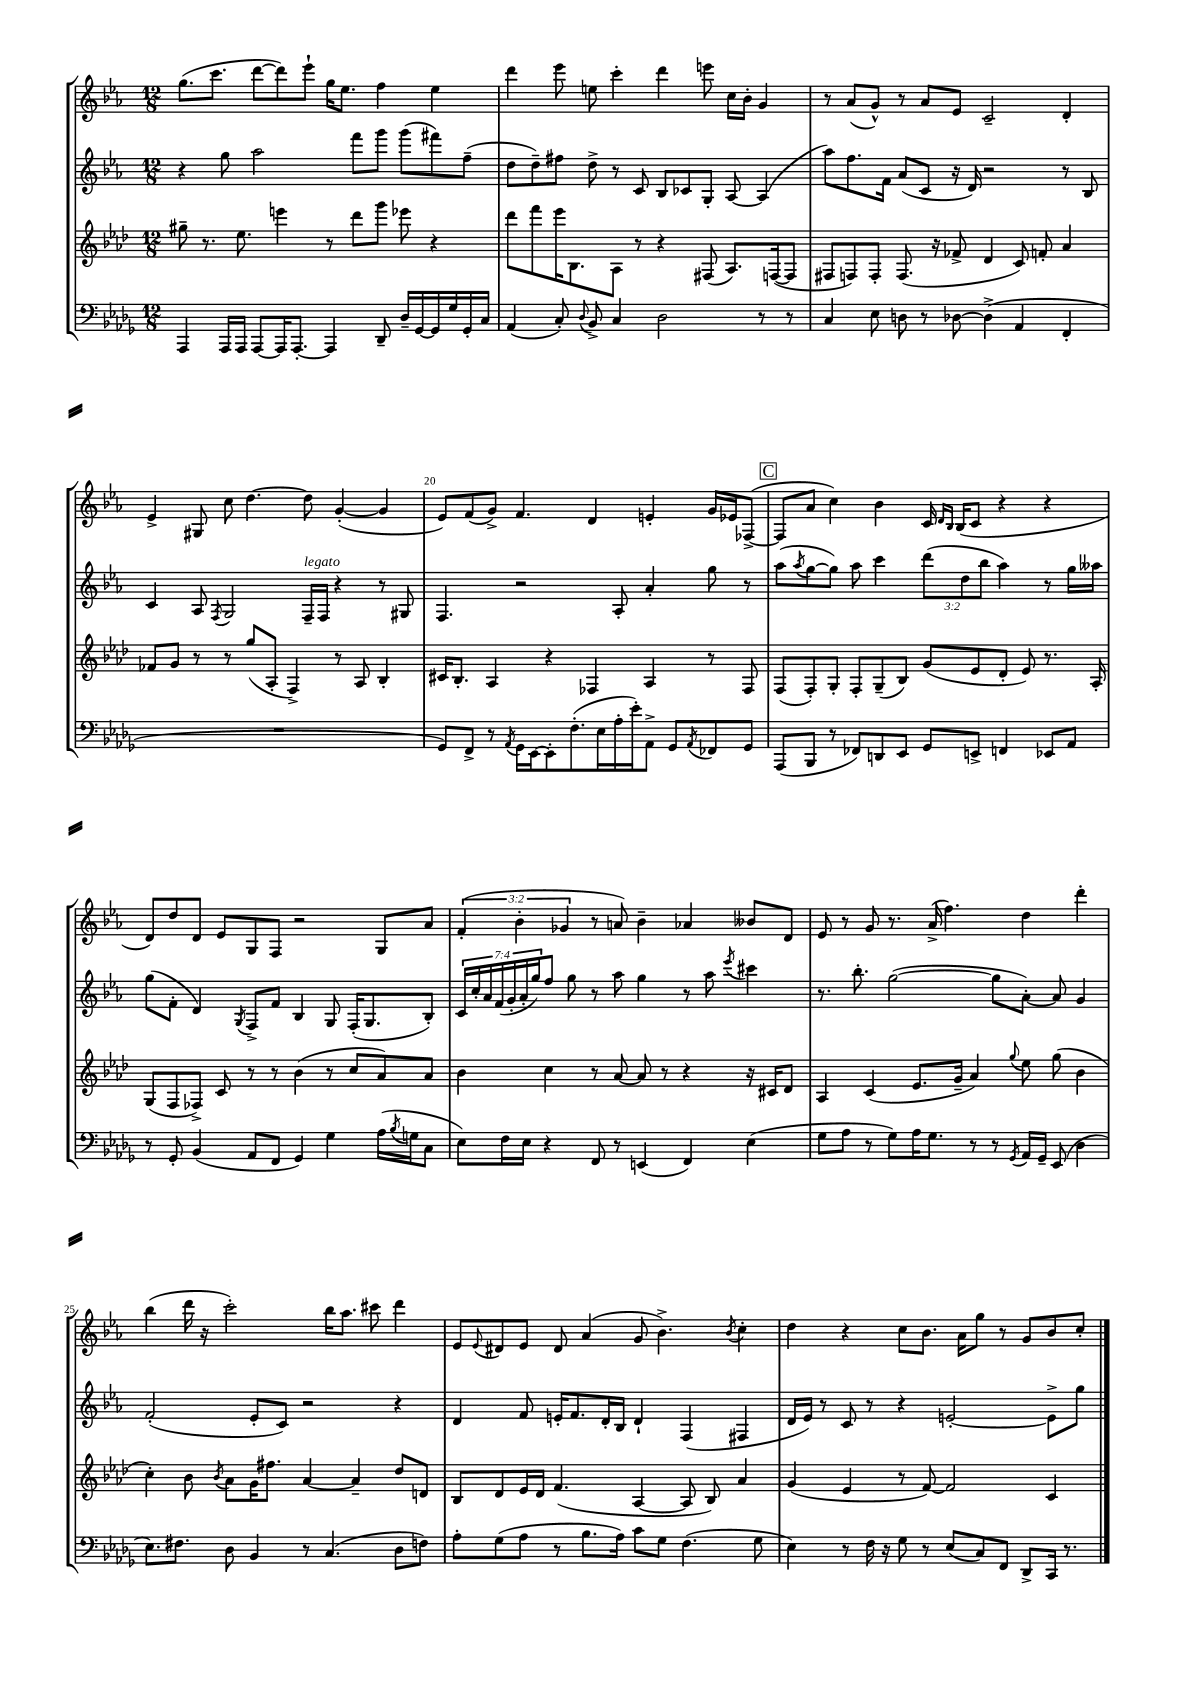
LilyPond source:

<<
\new StaffGroup <<
\new Staff = "s0" {
    \clef treble \key ees \major \numericTimeSignature \time 12/8 \override Staff.TupletNumber.text = #tuplet-number::calc-fraction-text
    g''8.( c'''8. d'''8~ d'''8) ees'''8-! g''16 ees''8. f''4 ees''4 |
    d'''4 ees'''8 e''8 c'''4-. d'''4 e'''8 c''16 bes'16-. g'4 |
    r8 aes'8( g'8-^) r8 aes'8 ees'8 c'2-- d'4-. |
    ees'4-> gis8 c''8 d''4.~ d''8 g'4~-.( g'4 |
    ees'8) f'8( g'8->) f'4. d'4 e'4-. g'16 ees'16 fes8~->( |
    \mark \markup { \box "C" } fes8 aes'8 c''4) bes'4 c'16 \grace { d'16 bes16 } bes16( c'8 r4 r4 |
    d'8) d''8 d'8 ees'8 g8 f8 r2 g8 aes'8 |
    \tuplet 3/2 { f'4-.( bes'4-. ges'4 } r8 a'8) bes'4-- aes'4 beses'8 d'8 |
    ees'8 r8 g'8 r8. aes'16->( f''4.) d''4 d'''4-. |
    bes''4( d'''16 r16 c'''2-.) bes''16 aes''8. cis'''8 d'''4 |
    ees'8 \appoggiatura { ees'8 } dis'8 ees'8 dis'8 aes'4( g'8 bes'4.->) \acciaccatura { bes'8 } c''4-. |
    d''4 r4 c''8 bes'8. aes'16 g''8 r8 g'8 bes'8 c''8-. \bar "|." |
}
\new Staff = "s1" {
    \clef treble \key ees \major \numericTimeSignature \time 12/8 \override Staff.TupletNumber.text = #tuplet-number::calc-fraction-text
    r4 g''8 aes''2 f'''8 g'''8 g'''8( fis'''8) f''8--( |
    d''8 d''8--) fis''8 d''8-> r8 c'8 bes8 ces'8 g8-. aes8~ aes4( |
    aes''8) f''8. f'16 aes'8( c'8 r16 d'16) r2 r8 bes8 |
    c'4 aes8 \acciaccatura { f8 } g2 f16--^\markup { \italic "legato" } f16 r4 r8 gis8 |
    f4. r2 aes8-. aes'4-. g''8 r8 |
    \mark \markup { \box "C" } aes''8( \acciaccatura { aes''8 } g''8~ g''8) aes''8 c'''4 \tuplet 3/2 { d'''8( d''8 bes''8 } aes''4) r8 g''16 aeses''16 |
    g''8( f'8-. d'4) \acciaccatura { g8 } f8-> f'8 bes4 g8 f16-.( g8. bes8-.) |
    \tuplet 7/4 { c'16 c''16-. aes'16 f'16( g'16-. aes'16-. g''16) } f''8 g''8 r8 aes''8 g''4 r8 aes''8 \acciaccatura { ees'''8 } cis'''4 |
    r8. bes''8.-. g''2~( g''8 aes'8~-.) aes'8 g'4 |
    f'2-.( ees'8-. c'8) r2 r4 |
    d'4 f'8 e'16-. f'8. d'16-. bes16 d'4-! f4( fis4 |
    d'16 ees'16) r8 c'8 r8 r4 e'2~-. e'8-> g''8 \bar "|." |
}
\new Staff = "s2" {
    \clef treble \key aes \major \numericTimeSignature \time 12/8
    gis''8-- r8. ees''8. e'''4 r8 des'''8 g'''8 ees'''8 r4 |
    des'''8 f'''8 ees'''16 bes8. aes8 r8 r4 fis8( aes8.) f16~( f8 |
    fis8 f8) f8-. f8.( r16 fes'8-> des'4 c'8) f'8-. aes'4 |
    fes'8 g'8 r8 r8 g''8( aes8-. f4->) r8 aes8 bes4-. |
    cis'16 bes8.-. aes4 r4 fes4 aes4 r8 fes8 |
    \mark \markup { \box "C" } f8( f8-.) g8-. f8-. g8--( bes8) g'8( ees'8 des'8-. ees'8) r8. aes16-. |
    g8( f8 fes8->) c'8 r8 r8 bes'4( r8 c''8 aes'8) aes'8 |
    bes'4 c''4 r8 aes'8~ aes'8 r8 r4 r16 cis'16 des'8 |
    aes4 c'4( ees'8. g'16-- aes'4) \appoggiatura { g''8 } ees''8 g''8( bes'4 |
    c''4-.) bes'8 \acciaccatura { bes'8 } aes'8 g'16 fis''8. aes'4~ aes'4-- des''8 d'8 |
    bes8 des'8 ees'16 des'16 f'4.( aes4~ aes8 bes8) aes'4 |
    g'4( ees'4 r8 f'8~) f'2 c'4 \bar "|." |
}
\new Staff = "s3" {
    \clef bass \key des \major \numericTimeSignature \time 12/8
    aes,,4 aes,,16 aes,,16 aes,,8~ aes,,16 aes,,8.~-. aes,,4 des,8-- des16-- ges,16~ ges,16 ges16 ges,16-. c16 |
    aes,4( c8-.) \appoggiatura { des8 } bes,8-> c4 des2 r8 r8 |
    c4 ees8 d8 r8 des8~ des4->( aes,4 f,4-. |
    R1. |
    ges,8) f,8-> r8 \acciaccatura { aes,8 } ges,16 ees,16~ ees,8-. f8.-.( ees16 aes16-. ees'16-.) aes,8-> ges,8 \acciaccatura { aes,8 } fes,8 ges,8 |
    \mark \markup { \box "C" } aes,,8( bes,,8 r8 fes,8) d,8 ees,8 ges,8 e,8-> f,4 ees,8 aes,8 |
    r8 ges,8-. bes,4( aes,8 f,8 ges,4) ges4 aes16( \acciaccatura { bes8 } g16 c8 |
    ees8) f16 ees16 r4 f,8 r8 e,4( f,4) ees4( |
    ges8 aes8 r8 ges8) aes16 ges8. r8 r8 \acciaccatura { ges,8 } aes,16 ges,16-- ees,8( des4 |
    ees8.) fis8. des8 bes,4 r8 c4.( des8 f8) |
    aes8-. ges8( aes8 r8 bes8. aes16) c'8 ges8 f4.( ges8 |
    ees4) r8 f16 r16 ges8 r8 ees8( c8) f,8 des,8-> c,16 r8. \bar "|." |
}
>>
>>
\layout { \context { \Score currentBarNumber = #16 \override BarNumber.break-visibility = ##(#f #t #t) barNumberVisibility = #(every-nth-bar-number-visible 5) } }
